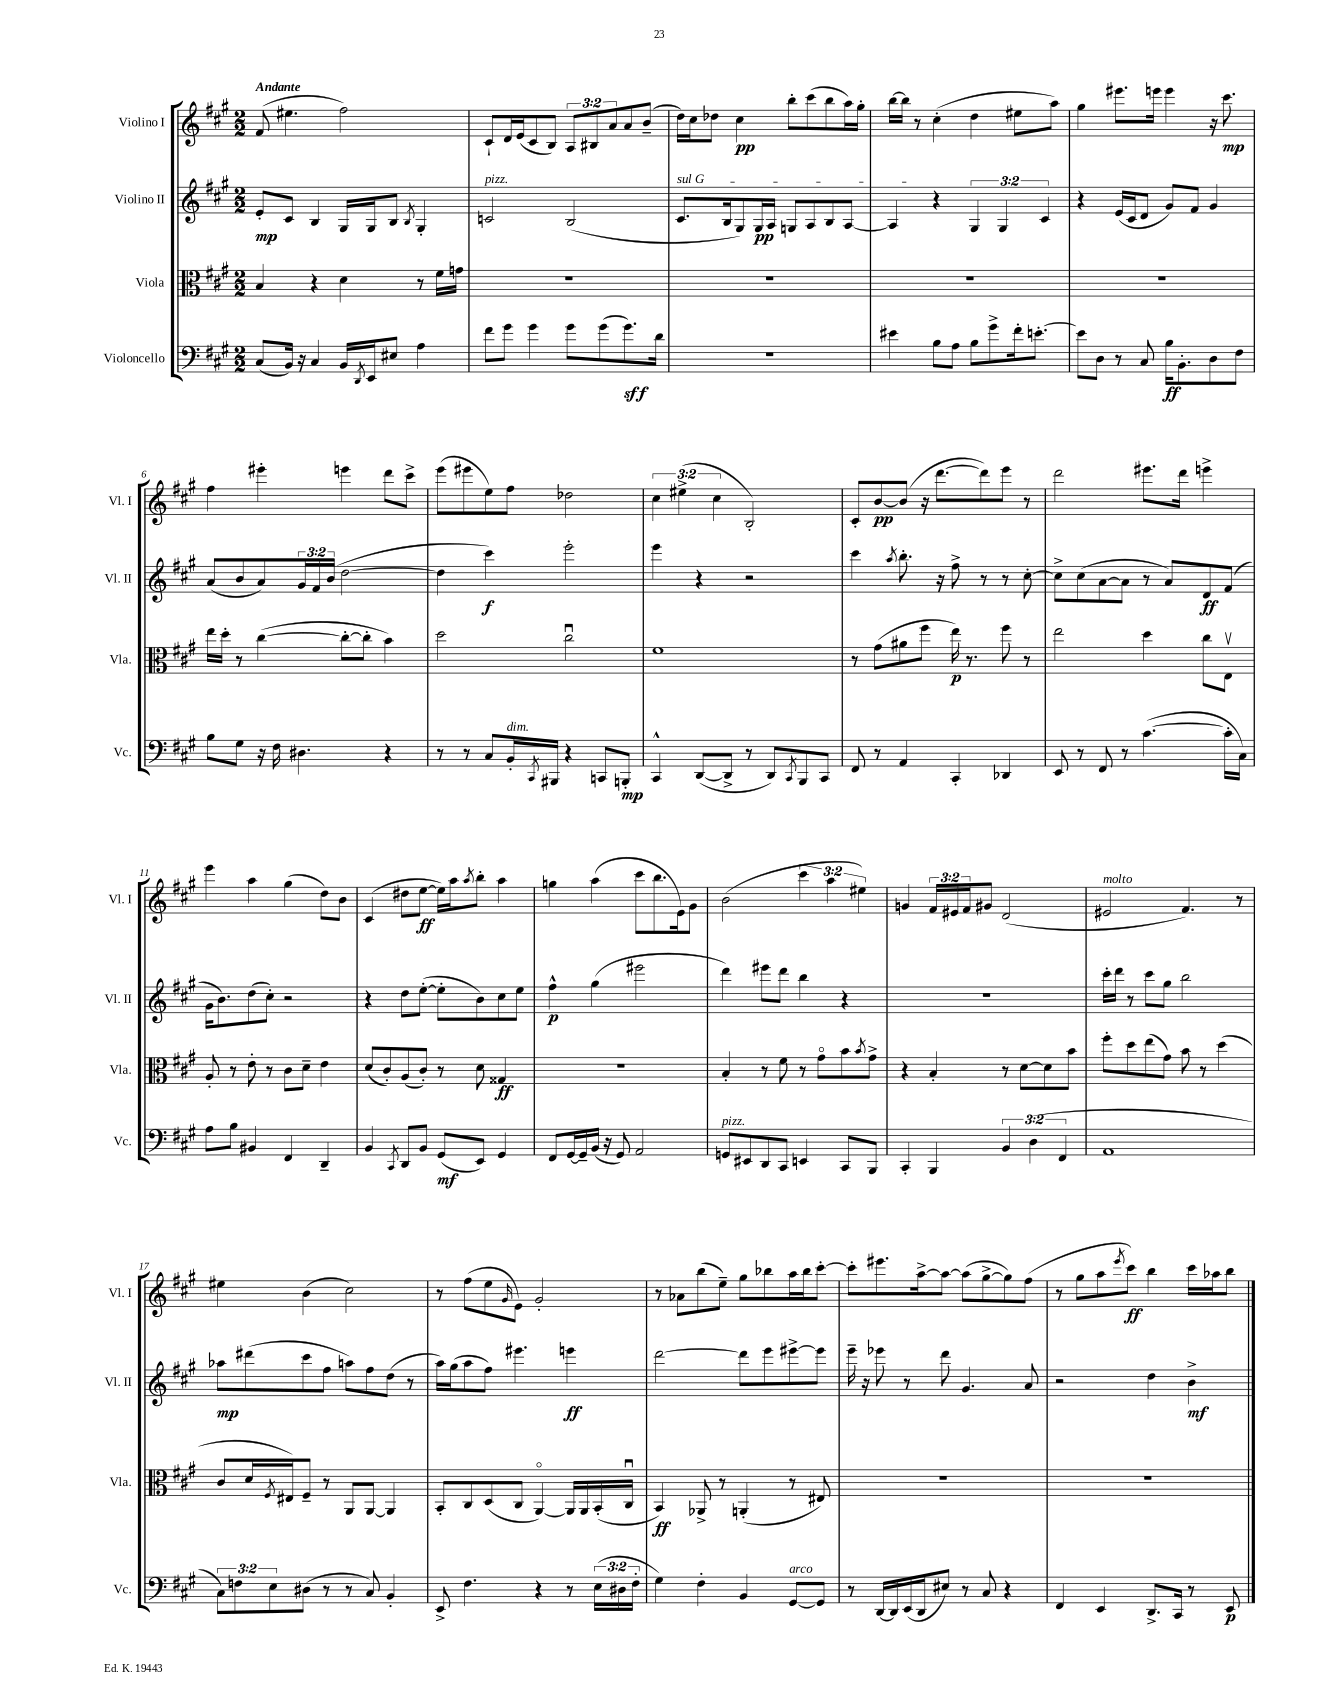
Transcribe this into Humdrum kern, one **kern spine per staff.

**kern	**dynam	**kern	**dynam	**kern	**dynam	**kern	**dynam
*part4	*part4	*part3	*part3	*part2	*part2	*part1	*part1
*staff4	*staff4	*staff3	*staff3	*staff2	*staff2	*staff1	*staff1
*I"Violoncello	*	*I"Viola	*	*I"Violino II	*	*I"Violino I	*
*I'Vc.	*	*I'Vla.	*	*I'Vl. II	*	*I'Vl. I	*
*clefF4	*	*clefC3	*	*clefG2	*	*clefG2	*
*k[f#c#g#]	*	*k[f#c#g#]	*	*k[f#c#g#]	*	*k[f#c#g#]	*
*M2/2	*	*M2/2	*	*M2/2	*	*M2/2	*
=1	=1	=1	=1	=1	=1	=1	=1
!	!	!	!	!	!	!LO:TX:a:B:t=Andante	!
(8C#/L	.	4B/	.	8e'/L	mp	(8f#/	.
16BB/Jk)	.	.	.	8c#/J	.	4.ee#X\	.
16r	.	.	.	.	.	.	.
4C#/	.	4r	.	4B/	.	.	.
16BB/LL	.	4d\	.	16G#/LL	.	2ff#\)	.
8qDD/	.	.	.	.	.	.	.
16EE/J	.	.	.	16G#/J	.	.	.
8E#X/J	.	.	.	8B/J	.	.	.
.	.	.	.	8qB/	.	.	.
4A\	.	8r	.	4G#'/	.	.	.
.	.	16f#\LL	.	.	.	.	.
.	.	16gn\JJ	.	.	.	.	.
=2	=2	=2	=2	=2	=2	=2	=2
!	!	!	!	!LO:TX:a:i:t=pizz.	!	!	!
8f#\L	.	1r	.	2cn/	.	8c#`/L	.
8g#\J	.	.	.	.	.	16d/L	.
.	.	.	.	.	.	(16e/J	.
4g#\	.	.	.	.	.	8c#/	.
.	.	.	.	.	.	8B/J)	.
8g#\L	.	.	.	(2B/	.	12A/L	.
.	.	.	.	.	.	12B#X/	.
(8g#\	.	.	.	.	.	.	.
.	.	.	.	.	.	12a/	.
8.g#\)	sff	.	.	.	.	8a/	.
.	.	.	.	.	.	(8b~/J	.
16d\Jk	.	.	.	.	.	.	.
=3	=3	=3	=3	=3	=3	=3	=3
!	!	!	!	!LO:TX:a:i:t=sul G	!	!	!
1r	.	1r	.	8.c#/L	.	16dd\LL)	.
.	.	.	.	.	.	16cc#\J	.
.	.	.	.	.	.	8dd-X\J	.
.	.	.	.	16B/k	.	.	.
.	.	.	.	8G#/)	.	4cc#\	pp
.	.	.	.	16G#/L	pp	.	.
.	.	.	.	16A/JJ	.	.	.
.	.	.	.	8Gn/L	.	8bb'\L	.
.	.	.	.	8A/	.	(8ccc#\	.
.	.	.	.	8B/	.	8bb\	.
.	.	.	.	[8A/J	.	16aa\L)	.
.	.	.	.	.	.	16gg#'\JJ	.
=4	=4	=4	=4	=4	=4	=4	=4
4e#X\	.	1r	.	4A/]	.	[16bb\LL	.
.	.	.	.	.	.	16bb\JJ]	.
.	.	.	.	.	.	8r	.
8B\L	.	.	.	4r	.	(4cc#'\	.
8A\J	.	.	.	.	.	.	.
8B\L	.	.	.	6G#/	.	4dd\	.
8g#^\	.	.	.	.	.	.	.
.	.	.	.	6G#/	.	.	.
16f#'\k	.	.	.	.	.	8ee#X\L	.
[8.en'\J	.	.	.	.	.	.	.
.	.	.	.	6c#/	.	.	.
.	.	.	.	.	.	8aa\J)	.
=5	=5	=5	=5	=5	=5	=5	=5
8e\L]	.	1r	.	4r	.	4gg#\	.
8D\J	.	.	.	.	.	.	.
8r	.	.	.	(16e/LL	.	8.eee#X\L	.
.	.	.	.	16c#/J	.	.	.
8C#/	.	.	.	8d/J	.	.	.
.	.	.	.	.	.	16eeen\Jk	.
16B\KL	ff	.	.	8g#/L)	.	4eee\	.
8.BB'\	.	.	.	.	.	.	.
.	.	.	.	8f#/J	.	.	.
8D\	.	.	.	4g#/	.	16r	.
.	.	.	.	.	.	8.ccc#\	mp
8F#\J	.	.	.	.	.	.	.
!!LO:LB:g=z
=6	=6	=6	=6	=6	=6	=6	=6
8B\L	.	16ee\LL	.	(8a/L	.	4ff#\	.
.	.	16dd'\JJ	.	.	.	.	.
8G#\J	.	8r	.	8b/	.	.	.
16r	.	([4cc#\	.	8a/)	.	4eee#X'\	.
16F#\	.	.	.	.	.	.	.
4.D#X\	.	.	.	24g#/L	.	.	.
.	.	.	.	24f#/	.	.	.
.	.	.	.	(24b/JJ	.	.	.
.	.	8cc#'\L_	.	[2dd\	.	4eeen\	.
.	.	8cc#'\J]	.	.	.	.	.
4r	.	4b\)	.	.	.	8ddd\L	.
.	.	.	.	.	.	8ccc#^\J	.
=7	=7	=7	=7	=7	=7	=7	=7
8r	.	2dd\	.	4dd\]	.	(8eee\L	.
8r	.	.	.	.	.	8eee#X\	.
8C#/L	.	.	.	4ccc#\)	f	8ee\)	.
!LO:TX:a:i:t=dim.	!	!	!	!	!	!	!
16BB'/L	.	.	.	.	.	8ff#\J	.
8qCC#/	.	.	.	.	.	.	.
16BBB#X/JJ	.	.	.	.	.	.	.
4r	.	2cc#u\	.	2eee'\	.	2dd-X\	.
8CCn/L	.	.	.	.	.	.	.
8BBBn'/J	mp	.	.	.	.	.	.
=8	=8	=8	=8	=8	=8	=8	=8
4CC#^^/	.	1f#	.	4eee\	.	6cc#\	.
.	.	.	.	.	.	(6ee#X^\	.
([8DD/L	.	.	.	4r	.	.	.
.	.	.	.	.	.	6cc#\	.
8DD^/J]	.	.	.	.	.	.	.
8r	.	.	.	2r	.	2B'/)	.
8DD/L)	.	.	.	.	.	.	.
8qCC#/	.	.	.	.	.	.	.
8BBB/	.	.	.	.	.	.	.
8CC#/J	.	.	.	.	.	.	.
=9	=9	=9	=9	=9	=9	=9	=9
8FF#/	.	8r	.	4ccc#\	.	8c#'/L	.
8r	.	(8g#\L	.	.	.	[8b/	pp
.	.	.	.	8qaa/	.	.	.
4AA/	.	8a#X\	.	8.bb'\	.	(8b/J]	.
.	.	8ff#\J	.	.	.	16r	.
.	.	.	.	16r	.	[8.ddd\L	.
4CC#'/	.	16ee\)	p	8ff#^\	.	.	.
.	.	8.r	.	.	.	.	.
.	.	.	.	8r	.	8ddd\])	.
4DD-X/	.	8ff#\	.	8r	.	8eee\J	.
.	.	8r	.	[8cc#'\	.	8r	.
=10	=10	=10	=10	=10	=10	=10	=10
8EE/	.	2ee\	.	8cc#^\L]	.	2ddd\	.
8r	.	.	.	(8cc#\	.	.	.
8FF#/	.	.	.	[8a\	.	.	.
8r	.	.	.	8a\J]	.	.	.
([4.c#\	.	4dd\	.	8r	.	8.eee#X\L	.
.	.	.	.	8a/L)	.	.	.
.	.	.	.	.	.	16ddd\Jk	.
.	.	8cc#\L	.	8d/	ff	4eeen^\	.
16c#'\LL]	.	8Ev\J	.	(8f#/J	.	.	.
16C#\JJ)	.	.	.	.	.	.	.
!!LO:LB:g=z
=11	=11	=11	=11	=11	=11	=11	=11
8A\L	.	8A'/	.	16g#\KL	.	4eee\	.
.	.	.	.	8.b\)	.	.	.
8B\J	.	8r	.	.	.	.	.
4BB#X/	.	8e'\	.	(8dd\	.	4aa\	.
.	.	8r	.	8cc#'\J)	.	.	.
4FF#/	.	8c#\L	.	2r	.	(4gg#\	.
.	.	8d~\J	.	.	.	.	.
4DD~/	.	4e\	.	.	.	8dd\L)	.
.	.	.	.	.	.	8b\J	.
=12	=12	=12	=12	=12	=12	=12	=12
4BB/	.	(8d/L	.	4r	.	(4c#/	.
.	.	8c#'/)	.	.	.	.	.
8qCC#/	.	.	.	.	.	.	.
8DD/L	.	(8A/	.	8dd\L	.	8dd#X\L	.
8BB/J	.	8c#'/J)	.	([8ee'\J	.	[8ee\J	ff
(8GG#/L	mf	8r	.	8ee'\L]	.	16ee\LL])	.
.	.	.	.	.	.	16aa\J	.
.	.	.	.	.	.	8qaa/	.
8EE/J)	.	8d\	.	8b\)	.	8bb'\J	.
4GG#/	.	4G##X/	ff	8cc#\	.	4aa\	.
.	.	.	.	8ee\J	.	.	.
=13	=13	=13	=13	=13	=13	=13	=13
8FF#/L	.	1r	.	4ff#^^\	p	4ggn\	.
[16GG#/L	.	.	.	.	.	.	.
16GG#~/]	.	.	.	.	.	.	.
(16BB/JJ	.	.	.	(4gg#\	.	(4aa\	.
16r	.	.	.	.	.	.	.
8GG#/)	.	.	.	.	.	.	.
2AA/	.	.	.	2eee#X\	.	8ccc#\L	.
.	.	.	.	.	.	8.bb\	.
.	.	.	.	.	.	16e\k)	.
.	.	.	.	.	.	8g#\J	.
=14	=14	=14	=14	=14	=14	=14	=14
!LO:TX:a:i:t=pizz.	!	!	!	!	!	!	!
8GGn/L	.	4B'/	.	4ddd\)	.	(2b\	.
8EE#X/	.	.	.	.	.	.	.
8DD/	.	8r	.	8eee#X\L	.	.	.
8CC#/J	.	8f#\	.	8ddd\J	.	.	.
4EEn/	.	8r	.	4bb\	.	6ccc#\	.
.	.	8g#\L	.	.	.	.	.
.	.	.	.	.	.	6aa\	.
8CC#/L	.	8b\	.	4r	.	.	.
.	.	.	.	.	.	6ee#X\)	.
.	.	8qb/	.	.	.	.	.
8BBB/J	.	8g#^\J	.	.	.	.	.
=15	=15	=15	=15	=15	=15	=15	=15
4CC#'/	.	4r	.	1r	.	4gn/	.
4BBB/	.	4B'/	.	.	.	24f#/LL	.
.	.	.	.	.	.	24e#X/	.
.	.	.	.	.	.	24f#/J	.
.	.	.	.	.	.	8g#X/J	.
6BB/	.	8r	.	.	.	(2d/	.
.	.	[8d\L	.	.	.	.	.
(6D\	.	.	.	.	.	.	.
.	.	8d\]	.	.	.	.	.
6FF#/	.	.	.	.	.	.	.
.	.	8b\J	.	.	.	.	.
=16	=16	=16	=16	=16	=16	=16	=16
!	!	!	!	!	!	!LO:TX:a:i:t=molto	!
1AA	.	8ff#'\L	.	16ccc#'\LL	.	2e#X/	.
.	.	.	.	16ddd\JJ	.	.	.
.	.	8dd\	.	8r	.	.	.
.	.	(8ee\	.	8ccc#\L	.	.	.
.	.	8g#\J)	.	8gg#\J	.	.	.
.	.	8b\	.	2bb\	.	4.f#/)	.
.	.	8r	.	.	.	.	.
.	.	(4dd\	.	.	.	.	.
.	.	.	.	.	.	8r	.
!!LO:LB:g=z
=17	=17	=17	=17	=17	=17	=17	=17
12C#\L)	.	8c#/L	.	8aa-X\L	mp	4ee#X\	.
12Fn\	.	.	.	.	.	.	.
.	.	16d/L	.	(8ddd#X\	.	.	.
12E\	.	.	.	.	.	.	.
.	.	8qF#/	.	.	.	.	.
.	.	16E#X/J)	.	.	.	.	.
(8D#X\J	.	8F#~/J	.	8ccc#\	.	(4b\	.
8r	.	8r	.	8ff#\J	.	.	.
8r	.	8AA/L	.	8aan\L)	.	2cc#\)	.
8C#/)	.	[8AA/J	.	8ff#\	.	.	.
4BB'/	.	4AA/]	.	(8dd\J	.	.	.
.	.	.	.	8r	.	.	.
=18	=18	=18	=18	=18	=18	=18	=18
8EE^/	.	8BB'/L	.	16aa\LL)	.	8r	.
.	.	.	.	(16gg#\J	.	.	.
4.F#\	.	8C#/	.	8aa\	.	(8ff#\L	.
.	.	(8D/	.	8ff#\J)	.	8ee\	.
.	.	.	.	.	.	16qqg#/	.
.	.	8C#/J	.	4.eee#X\	.	8e\J)	.
4r	.	[4AA/)	.	.	.	2g#'/	.
8r	.	16AA/LL]	.	4eeen\	ff	.	.
.	.	16AA/	.	.	.	.	.
(24E\LL	.	(16BB'/	.	.	.	.	.
24D#X\	.	.	.	.	.	.	.
.	.	16C#u/JJ	.	.	.	.	.
24F#'\JJ	.	.	.	.	.	.	.
=19	=19	=19	=19	=19	=19	=19	=19
4G#\)	.	4BB/)	ff	[2ddd\	.	8r	.
.	.	.	.	.	.	8a-X\L	.
4F#'\	.	8AA-X^/	.	.	.	(8bb\	.
.	.	8r	.	.	.	8ee~\J)	.
4BB/	.	(4AAn'/	.	8ddd\L]	.	8gg#\L	.
.	.	.	.	8eee\	.	8bb-X\	.
!LO:TX:a:i:t=arco	!	!	!	!	!	!	!
[8GG#/L	.	8r	.	[8eee#X^\	.	16aa\L	.
.	.	.	.	.	.	16bb-\J	.
8GG#/J]	.	8E#X/)	.	8eee#\J]	.	[8ccc#'\J	.
=20	=20	=20	=20	=20	=20	=20	=20
8r	.	1r	.	16eee~\	.	8ccc#'\L]	.
.	.	.	.	16r	.	.	.
[16DD/LL	.	.	.	8eee-X\	.	8.eee#X\	.
16DD/]	.	.	.	.	.	.	.
(16EE/	.	.	.	8r	.	.	.
16DD/J	.	.	.	.	.	[16aa^\k	.
8E#X/J)	.	.	.	8ddd\	.	8aa\J_	.
8r	.	.	.	4.g#/	.	(8aa\L]	.
8C#/	.	.	.	.	.	[8gg#^\	.
4r	.	.	.	.	.	8gg#\])	.
.	.	.	.	8a/	.	(8ff#\J	.
=21	=21	=21	=21	=21	=21	=21	=21
4FF#/	.	1r	.	2r	.	8r	.
.	.	.	.	.	.	8gg#\L	.
4EE/	.	.	.	.	.	8aa\	.
.	.	.	.	.	.	8qeee/	.
.	.	.	.	.	.	8ccc#\J)	ff
8.DD^/L	.	.	.	4dd\	.	4bb\	.
16CC#/Jk	.	.	.	.	.	.	.
8r	.	.	.	4b^\	mf	16ccc#\LL	.
.	.	.	.	.	.	16aa-X\J	.
8EE/	p	.	.	.	.	8bb\J	.
==	==	==	==	==	==	==	==
*-	*-	*-	*-	*-	*-	*-	*-
